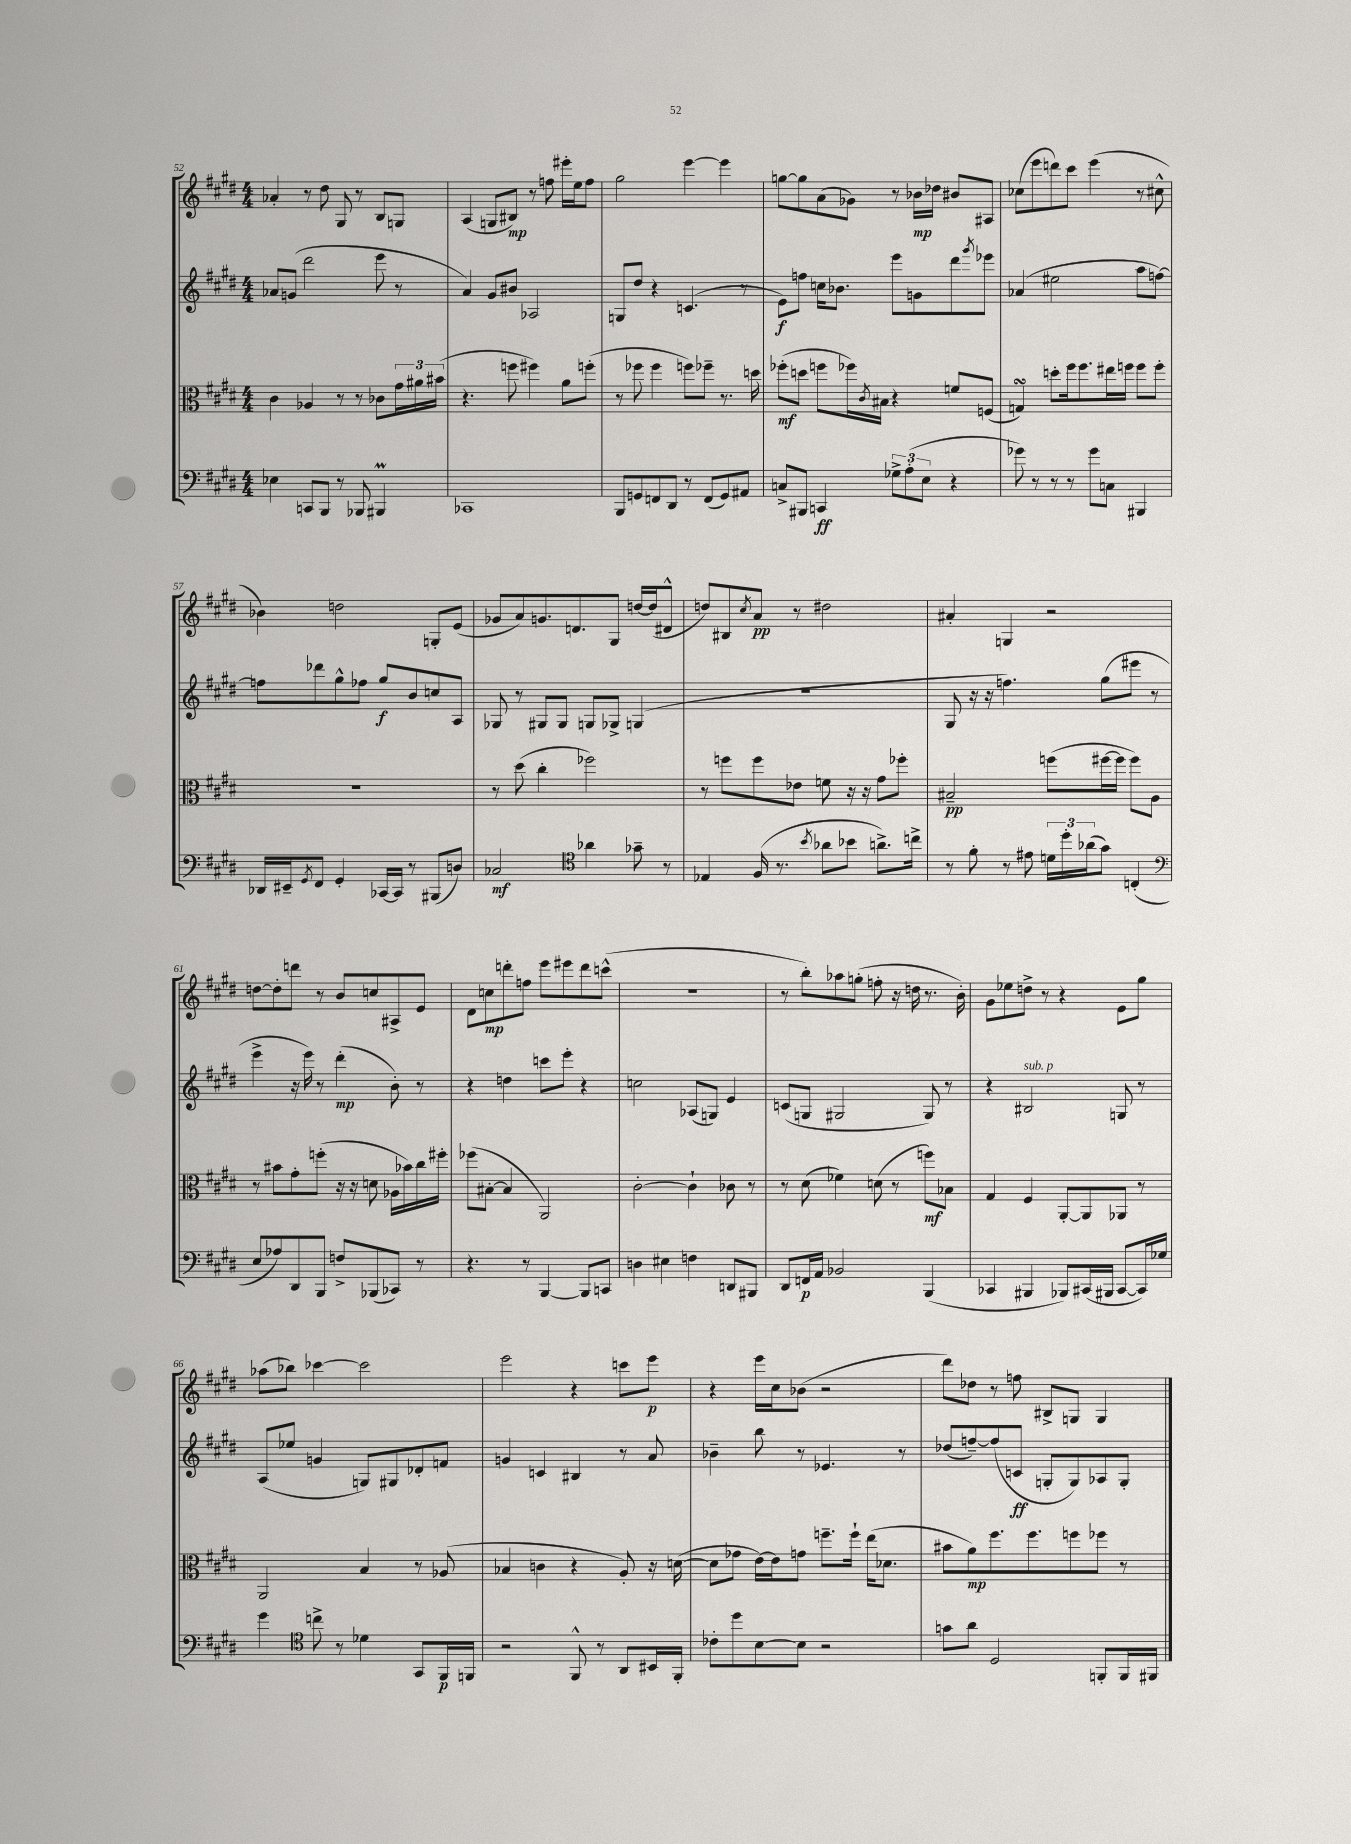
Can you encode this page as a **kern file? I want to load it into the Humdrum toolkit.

**kern	**dynam	**kern	**dynam	**kern	**dynam	**kern	**dynam
*part4	*part4	*part3	*part3	*part2	*part2	*part1	*part1
*staff4	*staff4	*staff3	*staff3	*staff2	*staff2	*staff1	*staff1
*clefF4	*	*clefC3	*	*clefG2	*	*clefG2	*
*k[f#c#g#d#]	*	*k[f#c#g#d#]	*	*k[f#c#g#d#]	*	*k[f#c#g#d#]	*
*M4/4	*	*M4/4	*	*M4/4	*	*M4/4	*
=52	=52	=52	=52	=52	=52	=52	=52
4E-X\	.	4c#\	.	8a-X/L	.	4a-X'/	.
.	.	.	.	(8gn/J	.	.	.
8CCn/L	.	4A-X/	.	2ddd#\	.	8r	.
8BBB/J	.	.	.	.	.	8dd#\	.
8r	.	8r	.	.	.	8G#/	.
8BBB-X/	.	8r	.	.	.	8r	.
4BBB#Xm/	.	8c-X\L	.	8eee\	.	8B/L	.
.	.	24g#\L	.	8r	.	8Gn/J	.
.	.	24a#X\	.	.	.	.	.
.	.	(24b#X\JJ	.	.	.	.	.
=53	=53	=53	=53	=53	=53	=53	=53
1CC-X	.	4.r	.	4a/)	.	(4A/	.
.	.	.	.	8g#/L	.	8Gn/L	.
.	.	8ffn\	.	8b#X/J	.	8B#X/J)	mp
.	.	4ff#X\)	.	2A-X/	.	8r	.
.	.	.	.	.	.	8ffn\	.
.	.	8a\L	.	.	.	16eee#X'\LL	.
.	.	.	.	.	.	16ee\J	.
.	.	(8ffn'\J	.	.	.	8ff\J	.
=54	=54	=54	=54	=54	=54	=54	=54
8BBB/L	.	8r	.	8Gn/L	.	2gg#\	.
8GGn/	.	8ff-X\	.	8dd#/J	.	.	.
8FFn/	.	4ff-\	.	4r	.	.	.
8DD#/J	.	.	.	.	.	.	.
8r	.	8ffn\L)	.	(4.cn/	.	[4eee\	.
(8FF/L	.	8ff-X~\J	.	.	.	.	.
8GG/)	.	8.r	.	.	.	4eee\]	.
8AA#X/J	.	.	.	8r	.	.	.
.	.	16ddn\	.	.	.	.	.
=55	=55	=55	=55	=55	=55	=55	=55
8Cn^/L	.	(8ff-X'\L	mf	8e\L)	f	[8ggn\L	.
8BBB#X/J	.	8ddn\J	.	8ffn\J	.	8gg\]	.
4CCn/	ff	8ffn\L	.	16ccn\KL	.	(8a\	.
.	.	.	.	8.b-X\J	.	.	.
.	.	16ff-X\L)	.	.	.	8g-X\J)	.
.	.	8qc#/	.	.	.	.	.
.	.	16B#X\JJ	.	.	.	.	.
12G-X^\L	.	4r	.	8eee\L	.	8r	.
(12A'\	.	.	.	.	.	.	.
.	.	.	.	8gn\	.	16b-X\LL	mp
12E\J	.	.	.	.	.	.	.
.	.	.	.	.	.	16dd-X\JJ	.
4r	.	8fn/L	.	8ddd#\	.	8b#X/L	.
.	.	.	.	8qggg#/	.	.	.
.	.	(8Fn/J	.	8eee-X\J	.	8A#X/J	.
=56	=56	=56	=56	=56	=56	=56	=56
8g-X\)	.	4GnsSSs/)	.	(4a-X/	.	(8cc-X\L	.
8r	.	.	.	.	.	8eee\	.
8r	.	8ddn'\L	.	2ee#X\	.	8dddn\)	.
8r	.	16ff#\k	.	.	.	8ccc#\J	.
.	.	8.ff#\	.	.	.	.	.
8g-\L	.	.	.	.	.	(4eee\	.
8Cn\J	.	16ee#X\L	.	.	.	.	.
.	.	16ffn\JJ	.	.	.	.	.
4BBB#X/	.	8ff\L	.	8aa\L	.	8r	.
.	.	8ff'\J	.	[8ffn\J)	.	8cc#X^^\	.
!!LO:LB:g=z
=57	=57	=57	=57	=57	=57	=57	=57
16DD-X/LL	.	1r	.	8ffn\L]	.	4b-X\)	.
16EE#X~/J	.	.	.	.	.	.	.
8qGG#/	.	.	.	.	.	.	.
8FF#/J	.	.	.	8ddd-X\	.	.	.
4GG#'/	.	.	.	8gg#^^\	.	2ddn\	.
.	.	.	.	8ff-X\J	.	.	.
[16CC-X/LL	.	.	.	8gg#/L	f	.	.
16CC-/JJ]	.	.	.	.	.	.	.
8r	.	.	.	8b/	.	.	.
(8BBB#X/L	.	.	.	8ccn/	.	8Gn'/L	.
8Dn/J)	.	.	.	8A/J	.	(8e/J	.
=58	=58	=58	=58	=58	=58	=58	=58
2C-X/	mf	8r	.	8G-X/	.	8g-X/L	.
.	.	(8dd#\	.	8r	.	8a/)	.
.	.	4cc#'\	.	8G#X/L	.	8.gn/	.
.	.	.	.	8G#/J	.	.	.
.	.	.	.	.	.	8.dn/	.
*clefC4	*	*	*	*	*	*	*
4a-X\	.	2ff-X\)	.	8Gn/L	.	.	.
.	.	.	.	8G-X^/J	.	8G#/J	.
8g-X~\	.	.	.	(4Gn/	.	[16ddn/LL	.
.	.	.	.	.	.	(16dd/J]	.
8r	.	.	.	.	.	8d#X^^/J	.
=59	=59	=59	=59	=59	=59	=59	=59
4E-X/	.	8r	.	1r	.	8ddn/L)	.
.	.	8ffn\L	.	.	.	8B#X/	.
.	.	.	.	.	.	8qcc#/	.
(16F#/	.	8ff\	.	.	.	8a/J	pp
8.r	.	.	.	.	.	.	.
.	.	8e-X\J	.	.	.	8r	.
8qb/	.	.	.	.	.	.	.
8a-X\L	.	8fn\	.	.	.	2dd#X\	.
8b-X\J	.	16r	.	.	.	.	.
.	.	16r	.	.	.	.	.
8.an^\L)	.	8g#\L	.	.	.	.	.
.	.	8ff-X'\J	.	.	.	.	.
16ccn^\Jk	.	.	.	.	.	.	.
=60	=60	=60	=60	=60	=60	=60	=60
8r	.	2B#X~/	pp	8G#/	.	4a#X'/	.
8f#'\	.	.	.	16r	.	.	.
.	.	.	.	16r	.	.	.
8r	.	.	.	4.ffn\)	.	4Gn/	.
8e#X\	.	.	.	.	.	.	.
24dn\LL	.	(8ffn\L	.	.	.	2r	.
24dd#'\	.	.	.	.	.	.	.
(24a-X\J	.	.	.	.	.	.	.
8g#\J)	.	[16ff#X\L	.	(8gg#\L	.	.	.
.	.	16ff#\JJ]	.	.	.	.	.
(4Cn'/	.	8ff#\L)	.	8eee#X\J	.	.	.
.	.	8A\J	.	8r	.	.	.
!!LO:LB:g=z
=61	=61	=61	=61	=61	=61	=61	=61
*clefF4	*	*	*	*	*	*	*
8E/L	.	8r	.	4eee^\	.	[8ddn\L	.
8A-X/)	.	8b#X\L	.	.	.	8dd'\]	.
8DD#/	.	8g#'\	.	16r	.	8dddn\J	.
.	.	.	.	16eee\)	.	.	.
8BBB/J	.	(8ffn'\J	.	8r	.	8r	.
8Fn^/L	.	16r	.	(4ddd#'\	mp	8b/L	.
.	.	16r	.	.	.	.	.
(8BBB-X/	.	8dn\	.	.	.	8ccn/	.
8CC-X/J)	.	16A-X\LL	.	8b'\)	.	8A#X^/	.
.	.	16b-X\)	.	.	.	.	.
8r	.	16cc#\	.	8r	.	8e/J	.
.	.	16ff#X'\JJ	.	.	.	.	.
=62	=62	=62	=62	=62	=62	=62	=62
4.r	.	(8ff-X\L	.	4r	.	8d#\L	.
.	.	[8B#X'\J	.	.	.	8ccn\	mp
.	.	4B#/]	.	4ddn\	.	8dddn'\	.
8r	.	.	.	.	.	8ffn\J	.
[4BBB/	.	2AA/)	.	8cccn\L	.	8eee\L	.
.	.	.	.	8eee'\J	.	8eee#X\	.
8BBB/L]	.	.	.	4r	.	8ddd\	.
8CCn/J	.	.	.	.	.	(8cccn^^\J	.
=63	=63	=63	=63	=63	=63	=63	=63
4Dn\	.	[2c#'\	.	2ccn\	.	1r	.
4E#X\	.	.	.	.	.	.	.
4Fn\	.	4c#`\]	.	(8A-X/L	.	.	.
.	.	.	.	8Gn/J)	.	.	.
8DDn/L	.	8c-X\	.	4e/	.	.	.
8BBB#X/J	.	8r	.	.	.	.	.
=64	=64	=64	=64	=64	=64	=64	=64
8DD#/L	.	8r	.	(8cn/L	.	8r	.
16FFn/L	p	(8d#\	.	8Gn/J	.	8bb'\L)	.
16AA/JJ	.	.	.	.	.	.	.
2BB-X/	.	4f-X\)	.	2G#X/	.	8aa-X\	.
.	.	.	.	.	.	(8ggn'\J	.
.	.	(8dn\	.	.	.	8ffn'\	.
.	.	8r	.	.	.	16r	.
.	.	.	.	.	.	16ddn\	.
(4BBB/	.	8ffn\L)	mf	8G#/)	.	8.r	.
.	.	8B-X\J	.	8r	.	.	.
.	.	.	.	.	.	16b'\)	.
=65	=65	=65	=65	=65	=65	=65	=65
4CC-X/	.	4G#/	.	4r	.	8g#\L	.
.	.	.	.	.	.	8ee-X\	.
!	!	!	!	!LO:TX:a:i:t=sub. p	!	!	!
4BBB#X/	.	4F#/	.	2B#X/	.	8ddn^\J	.
.	.	.	.	.	.	8r	.
8BBB-X/L)	.	[8AA'/L	.	.	.	4r	.
(16CC#X/L	.	8AA/]	.	.	.	.	.
16BBB#X/JJ	.	.	.	.	.	.	.
[8CC#/L	.	8AA-X/J	.	8Gn/	.	8e\L	.
16CC#/L])	.	8r	.	8r	.	8gg#\J	.
16G-X/JJ	.	.	.	.	.	.	.
!!LO:LB:g=z
=66	=66	=66	=66	=66	=66	=66	=66
4g#\	.	2AA/	.	(8A/L	.	(8aa-X\L	.
.	.	.	.	8ee-X/J	.	8bb-X\J)	.
*clefC4	*	*	*	*	*	*	*
8ccn^\	.	.	.	4gn/	.	[4ccc-X\	.
8r	.	.	.	.	.	.	.
4d-X\	.	4B/	.	8Gn/L)	.	2ccc-\]	.
.	.	.	.	8G#X/	.	.	.
8GG#/L	.	8r	.	8d-X'/	.	.	.
16FF#/L	p	(8A-X/	.	8fn/J	.	.	.
16FFn/JJ	.	.	.	.	.	.	.
=67	=67	=67	=67	=67	=67	=67	=67
2r	.	4B-X/	.	4gn/	.	2eee\	.
.	.	4cn\	.	4cn/	.	.	.
8FF#^^/	.	4r	.	4B#X/	.	4r	.
8r	.	.	.	.	.	.	.
8AA/L	.	8A'/)	.	8r	.	8cccn\L	.
16BB#X/L	.	16r	.	8a/	.	8eee\J	p
16FF#'/JJ	.	([16dn\	.	.	.	.	.
=68	=68	=68	=68	=68	=68	=68	=68
8c-X'\L	.	8d\L]	.	4b-X~\	.	4r	.
8dd#\	.	8g-X\J	.	.	.	.	.
[8B\	.	[16e\LL)	.	8bb\	.	16eee\LL	.
.	.	16e\J]	.	.	.	16cc#\J	.
8B\J]	.	8gn\J	.	8r	.	(8b-X\J	.
2r	.	8.ffn~\L	.	4.e-X/	.	2r	.
.	.	16ff`\Jk	.	.	.	.	.
.	.	(16ee\KL	.	.	.	.	.
.	.	8.d-X\J	.	.	.	.	.
.	.	.	.	8r	.	.	.
=69	=69	=69	=69	=69	=69	=69	=69
8gn\L	.	8b#X\L	.	(8dd-X/L	.	8ddd#\L)	.
8a\J	.	8a\)	mp	[8ffn~/)	.	8dd-X\J	.
2D#/	.	8.ff#\	.	(8ff/]	.	8r	.
.	.	.	.	8cn/J	ff	8ffn\	.
.	.	8.ff#\	.	.	.	.	.
.	.	.	.	8Gn'/L	.	8B#X^/L	.
.	.	8ffn\	.	8G/)	.	8Gn/J	.
8FFn'/L	.	8ff-X\J	.	8A-X/	.	4G/	.
16FF/L	.	8r	.	8G'/J	.	.	.
16FF#X/JJ	.	.	.	.	.	.	.
==	==	==	==	==	==	==	==
*-	*-	*-	*-	*-	*-	*-	*-
